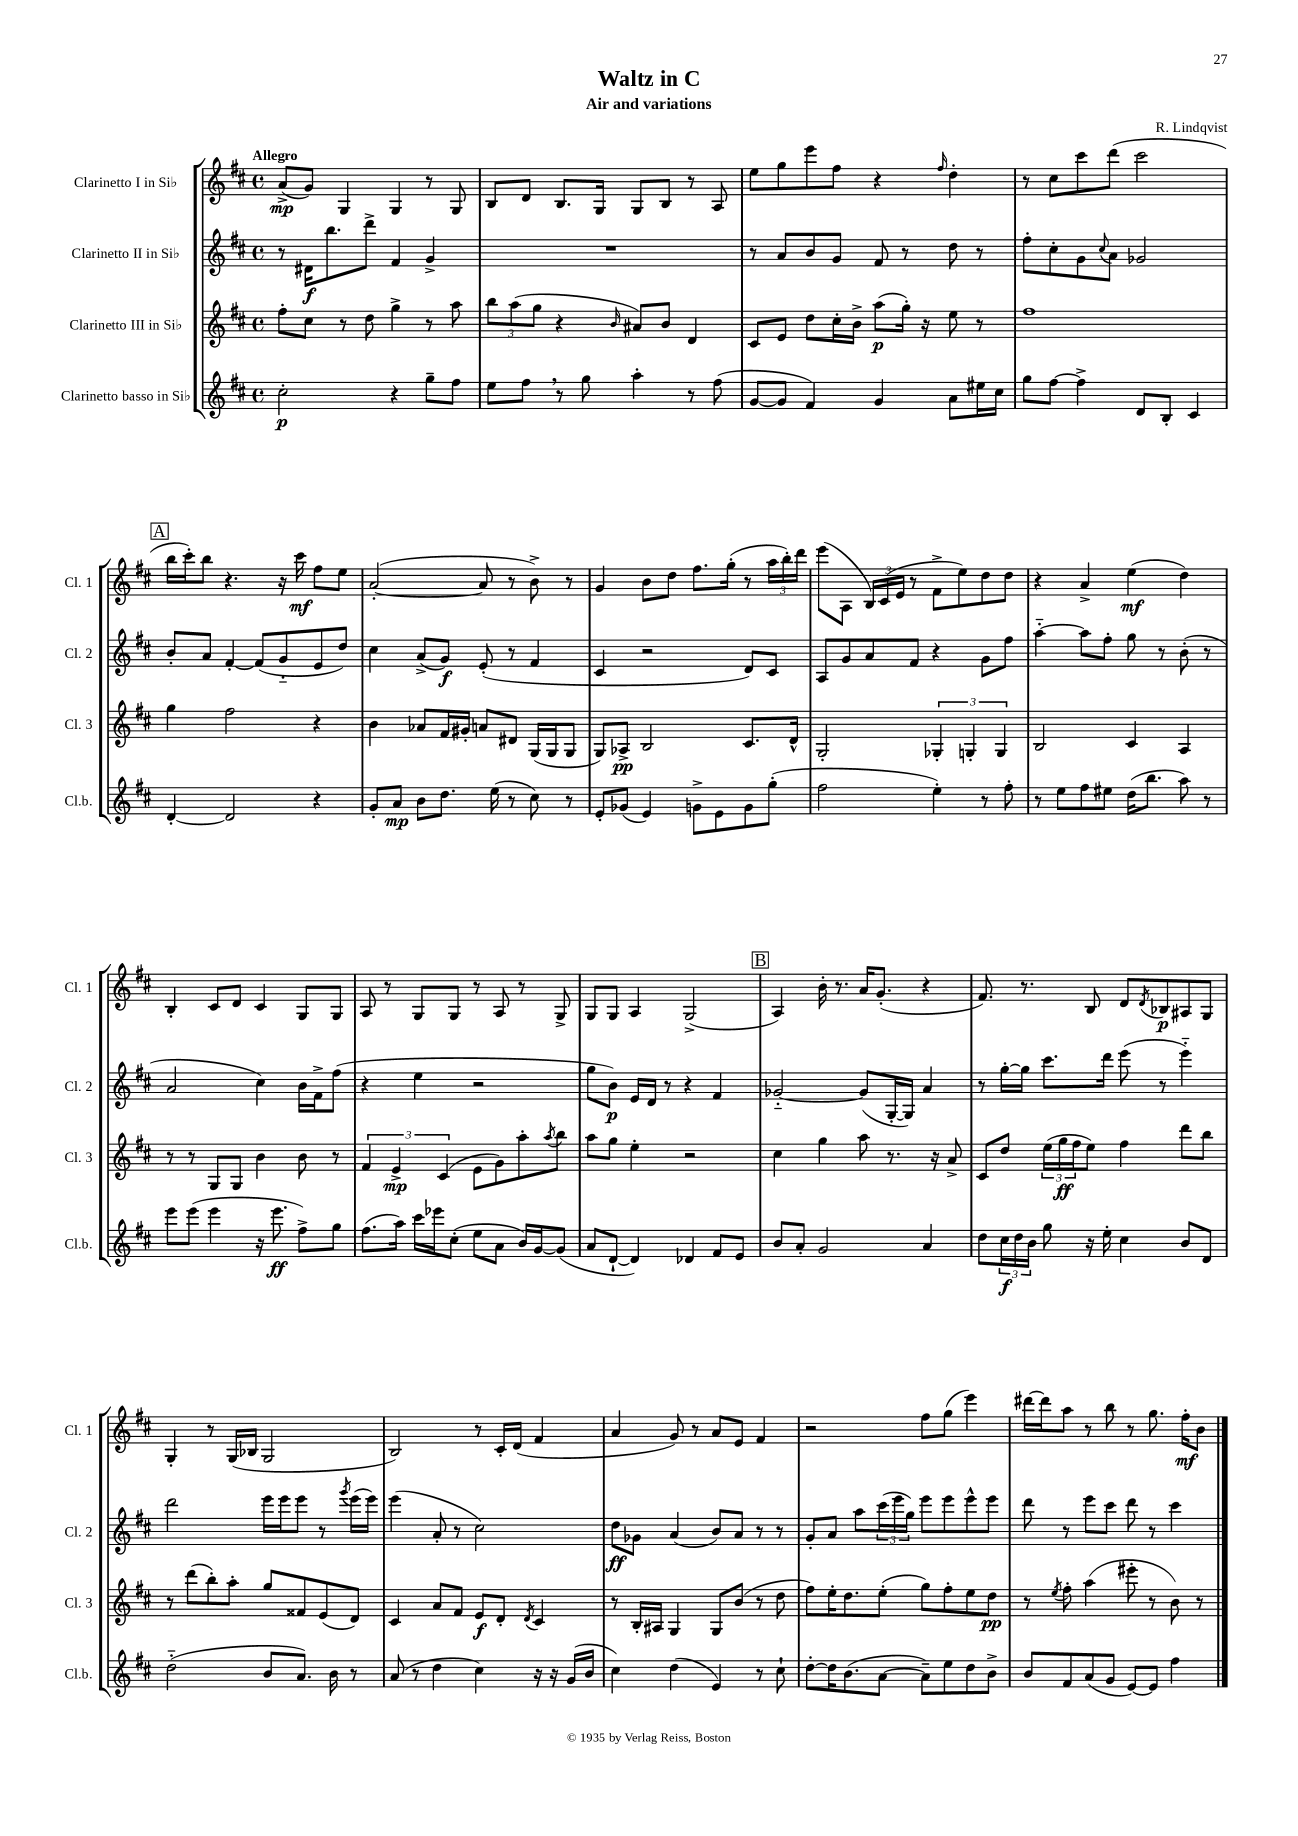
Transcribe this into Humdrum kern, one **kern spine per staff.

**kern	**kern	**kern	**kern
*staff4	*staff3	*staff2	*staff1
*clefG2	*clefG2	*clefG2	*clefG2
*k[f#c#]	*k[f#c#]	*k[f#c#]	*k[f#c#]
*M4/4	*M4/4	*M4/4	*M4/4
*met(c)	*met(c)	*met(c)	*met(c)
2cc#'	8ff#'	8r	(8a^
.	8cc#	16d#	8g)
.	.	8.bb	.
.	8r	.	4G
.	8dd	8ddd^	.
4r	4gg^	4f#	4G
8gg~	8r	4g^	8r
8ff#	8aa	.	8G
=	=	=	=
8ee	12bb	1r	8B
.	(12aa	.	.
8ff#	.	.	8d
.	12gg	.	.
8r	4r	.	8.B
8gg	.	.	.
.	.	.	16G
.	16qqb	.	.
4aa'	8a#)	.	8G
.	8b	.	8B
8r	4d	.	8r
(8ff#	.	.	8A
=	=	=	=
[8g	8c#	8r	8ee
8g]	8e	8a	8gg
4f#)	8dd	8b	8eee
.	16cc#'	8g	8ff#
.	16b^	.	.
4g	(8aa	8f#	4r
.	16gg')	8r	.
.	16r	.	.
.	.	.	16qqff#
8a	8ee	8dd	4dd'
16ee#	8r	8r	.
16cc#	.	.	.
=	=	=	=
8gg	1ff#	8ff#'	8r
[8ff#	.	8cc#'	8cc#
4ff#^]	.	8g	8ccc#
.	.	8qqcc#	.
.	.	8a	(8ddd
8d	.	2g-	2ccc#
8B'	.	.	.
4c#	.	.	.
=	=	=	=
[4d'	4gg	8b'	16bb
.	.	.	16ccc#')
.	.	8a	8bb
2d]	2ff#	[4f#'	4.r
.	.	(8f#]	.
.	.	8g'~	16r
.	.	.	16ccc#
4r	4r	8e	8ff#
.	.	8dd)	8ee
=	=	=	=
8g'	4b	4cc#	([2a'
8a	.	.	.
8b	8a-	(8a^	.
8.dd	16f#	8g)	.
.	16g#'	.	.
.	8a	(8e'	8a]
(16ee	.	.	.
8r	8d#	8r	8r
8cc#)	(16G	4f#	8b^)
.	16G	.	.
8r	8G	.	8r
=	=	=	=
8e'	8G)	4c#	4g
(8g-	8A-^	.	.
4e)	2B	2r	8b
.	.	.	8dd
8g^	.	.	8.ff#
8e	.	.	.
.	.	.	(16gg'
8g	8.c#	8d)	8r
(8gg'	.	8c#	24aa
.	.	.	24bb')
.	16d^^	.	.
.	.	.	24ddd
=	=	=	=
2ff#	2G'	8A	(8eee
.	.	8g	8A
.	.	8a	24B)
.	.	.	(24c#
.	.	.	24e
.	.	8f#	8r
4ee')	6G-'	4r	8f#^
.	.	.	8ee)
.	6G'	.	.
8r	.	8g	8dd
.	6G	.	.
8ff#'	.	8ff#	8dd
=	=	=	=
8r	2B	[4aa'~	4r
8ee	.	.	.
8ff#	.	8aa]	4a^
8ee#	.	8ff#'	.
(16dd	4c#	8gg	(4ee
8.bb	.	.	.
.	.	8r	.
8aa)	4A	(8b'	4dd)
8r	.	8r	.
=	=	=	=
8eee	8r	2a	4B'
(8eee	8r	.	.
4eee	8G	.	8c#
.	8G	.	8d
16r	4b	4cc#)	4c#
8.eee	.	.	.
8ff#^)	8b	16b	8G
.	.	16f#^	.
8gg	8r	(8ff#	8G
=	=	=	=
(8.ff#	6f#	4r	8A
.	.	.	8r
.	6e^	.	.
16aa)	.	.	.
16ccc#	.	4ee	8G
16eee-	.	.	.
.	(6c#	.	.
(8cc#'	.	.	8G
8ee	8e	2r	8r
8a	8g)	.	8A
16b)	8aa'	.	8r
[16g	.	.	.
.	8qaa	.	.
(8g]	8bb	.	8G^
=	=	=	=
8a	8aa	8gg	8G
[8d`	8gg	8b)	8G
4d])	4ee'	16e	4A
.	.	16d	.
.	.	8r	.
4d-	2r	4r	(2G^
8f#	.	4f#	.
8e	.	.	.
=	=	=	=
8b	4cc#	[2g-'~	4A)
8a'	.	.	.
2g	4gg	.	16b'
.	.	.	8.r
.	8aa	(8g-]	16a
.	.	.	(8.g'
.	8.r	[16G'	.
.	.	16G])	.
4a	.	4a	4r
.	16r	.	.
.	8a^	.	.
=	=	=	=
8dd	8c#	8r	8.f#)
24cc#	8dd	[16gg'	.
24dd	.	.	.
.	.	16gg]	8.r
24b	.	.	.
8gg	(24ee	8.ccc#	.
.	24gg	.	.
.	24ff#	.	.
16r	8ee)	.	8B
16ee'	.	16ddd	.
4cc#	4ff#	(8eee	8d
.	.	.	8qd
.	.	8r	8B-
8b	8ddd	4eee'~)	8A#
8d	8bb	.	8G
=	=	=	=
(2dd'~	8r	2ddd	4G'
.	(8ddd	.	.
.	8bb')	.	8r
.	8aa'	.	(16G
.	.	.	16B-
8b	8gg	16eee	2G
.	.	16eee	.
8.a)	8f##	8eee	.
.	(8e	8r	.
16b	.	.	.
.	.	8qggg	.
8r	8d)	(16eee	.
.	.	16eee)	.
=	=	=	=
(8a	4c#	(4eee	2B)
8r	.	.	.
4dd	8a	8a'	.
.	8f#	8r	.
4cc#)	8e	2cc#)	8r
.	8d'	.	16c#'
.	.	.	(16d
.	8qd	.	.
16r	4c#	.	4f#
16r	.	.	.
(16g	.	.	.
16b	.	.	.
=	=	=	=
4cc#)	8r	8dd	4a
.	16B'	8g-	.
.	16A#	.	.
(4dd	4G	(4a	8g)
.	.	.	8r
4e)	8G	8b)	8a
.	(8b	8a	8e
8r	8r	8r	4f#
8cc#`	8dd	8r	.
=	=	=	=
[8dd'	8ff#)	8g'	2r
16dd]	16ee'	8a	.
(8.b	8.dd	.	.
.	.	8aa	.
[8a	(8ee'	(24ccc#	.
.	.	24eee	.
.	.	24gg)	.
8a~])	8gg)	8eee	8ff#
8ee	8ff#'	8eee	(8gg
8dd	8ee	8eee^^	4eee)
8b^	8dd	8eee	.
=	=	=	=
8b	8r	8ddd	[16ddd#
.	.	.	16ddd#]
.	8qee	.	.
8f#	8ff#'	8r	8aa
(8a	(4aa	8eee	8r
8g	.	8ccc#	8bb
[8e)	8eee#'	8ddd	8r
8e]	8r	8r	8.gg
4ff#	8b)	4ccc#	.
.	.	.	16ff#'
.	8r	.	8b
==	==	==	==
*-	*-	*-	*-
